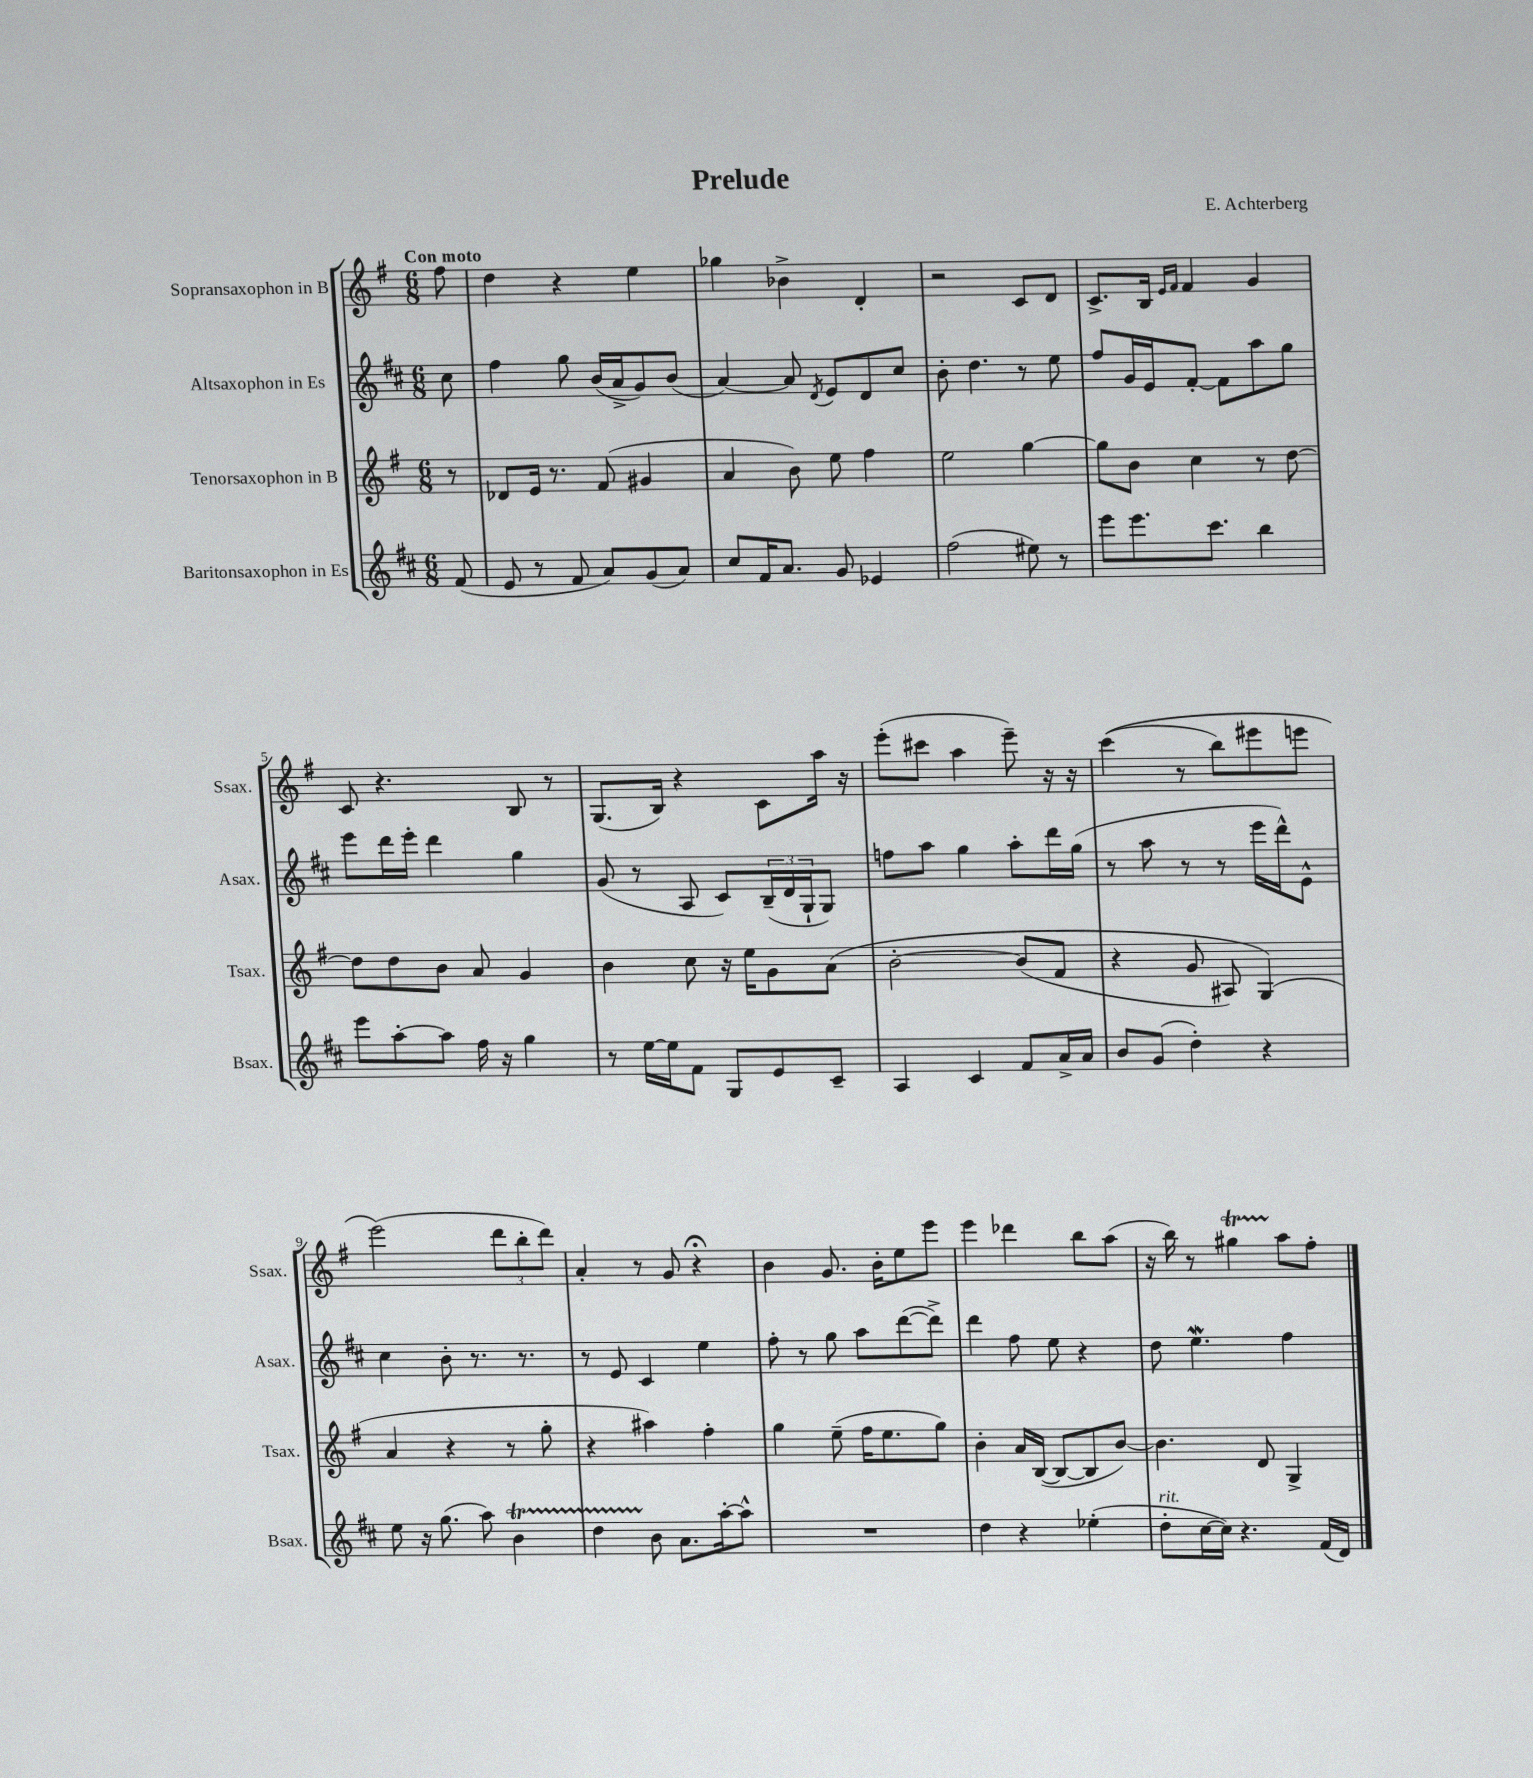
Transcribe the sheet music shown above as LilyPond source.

\header { title = "Prelude" composer = "E. Achterberg" }
<<
\new StaffGroup <<
\new Staff = "s0" \with { instrumentName = "Sopransaxophon in B" shortInstrumentName = "Ssax." } {
    \clef treble \key g \major \numericTimeSignature \time 6/8 \partial 8 \tempo "Con moto"
    fis''8 |
    d''4 r4 e''4 |
    ges''4 bes'4-> d'4-. |
    r2 c'8 d'8 |
    c'8.-> b16 \grace { e'16 fis'16 } fis'4 g'4 |
    c'8 r4. b8 r8 |
    g8.( b16) r4 c'8 a''16 r16 |
    e'''8-.( cis'''8 a''4 e'''8--) r16 r16 |
    c'''4(\( r8 b''8) eis'''8 e'''8 |
    e'''2(\) \tuplet 3/2 { d'''8 b''8-. d'''8) } |
    a'4-. r8 g'8 r4\fermata |
    b'4 g'8. b'16-. e''8 e'''8 |
    e'''4 des'''4 b''8 a''8( |
    r16 b''16) r8 gis''4\startTrillSpan a''8\stopTrillSpan fis''8-. \bar "|." |
}
\new Staff = "s1" \with { instrumentName = "Altsaxophon in Es" shortInstrumentName = "Asax." } {
    \clef treble \key d \major \numericTimeSignature \time 6/8 \partial 8
    cis''8 |
    fis''4 g''8 b'16( a'16-> g'8) b'8( |
    a'4~) a'8 \acciaccatura { d'8 } e'8 d'8 cis''8 |
    b'8-. d''4. r8 e''8 |
    fis''8 g'16 e'16 fis'8~-. fis'8 a''8 g''8 |
    e'''8 d'''16 e'''16-. d'''4 g''4 |
    g'8( r8 a8 cis'8) \tuplet 3/2 { b16--( d'16 g16-! } g8) |
    f''8 a''8 g''4 a''8-. d'''16 g''16( |
    r8 a''8 r8 r8 e'''16 d'''16-^) e'8-^ |
    cis''4 b'8-. r8. r8. |
    r8 e'8 cis'4 e''4 |
    fis''8-. r8 g''8 a''8 d'''8~( d'''8->) |
    d'''4 fis''8 e''8 r4 |
    d''8 e''4.\mordent fis''4 \bar "|." |
}
\new Staff = "s2" \with { instrumentName = "Tenorsaxophon in B" shortInstrumentName = "Tsax." } {
    \clef treble \key g \major \numericTimeSignature \time 6/8 \partial 8
    r8 |
    des'8 e'16 r8. fis'8( gis'4 |
    a'4 b'8) e''8 fis''4 |
    e''2 g''4~ |
    g''8 b'8 c''4 r8 d''8~ |
    d''8 d''8 b'8 a'8 g'4 |
    b'4 c''8 r16 e''16 g'8 a'8\( |
    b'2~-. b'8( fis'8 |
    r4 g'8 ais8) g4(\) |
    a'4 r4 r8 g''8-. |
    r4 ais''4) fis''4-. |
    g''4 e''8--( fis''16 e''8. g''8) |
    b'4-. a'16 b16~( b8~ b8 b'8~) |
    b'4. d'8 g4-> \bar "|." |
}
\new Staff = "s3" \with { instrumentName = "Baritonsaxophon in Es" shortInstrumentName = "Bsax." } {
    \clef treble \key d \major \numericTimeSignature \time 6/8 \partial 8
    fis'8( |
    e'8 r8 fis'8 a'8) g'8( a'8) |
    cis''8 fis'16 a'8. g'8 ees'4 |
    fis''2( eis''8) r8 |
    e'''8 e'''8. cis'''8. b''4 |
    e'''8 a''8~-. a''8 fis''16 r16 g''4 |
    r8 e''16~ e''16 fis'8 g8 e'8 cis'8-- |
    a4 cis'4 fis'8 a'16-> a'16 |
    b'8 g'8( d''4-.) r4 |
    e''8 r16 g''8.( a''8) b'4\startTrillSpan |
    d''4 b'8\stopTrillSpan a'8. a''16~-. a''8-^ |
    R2. |
    d''4 r4 ees''4-.( |
    d''8-.^\markup { \italic "rit." } cis''16~ cis''16) r4. fis'16( d'16) \bar "|." |
}
>>
>>
